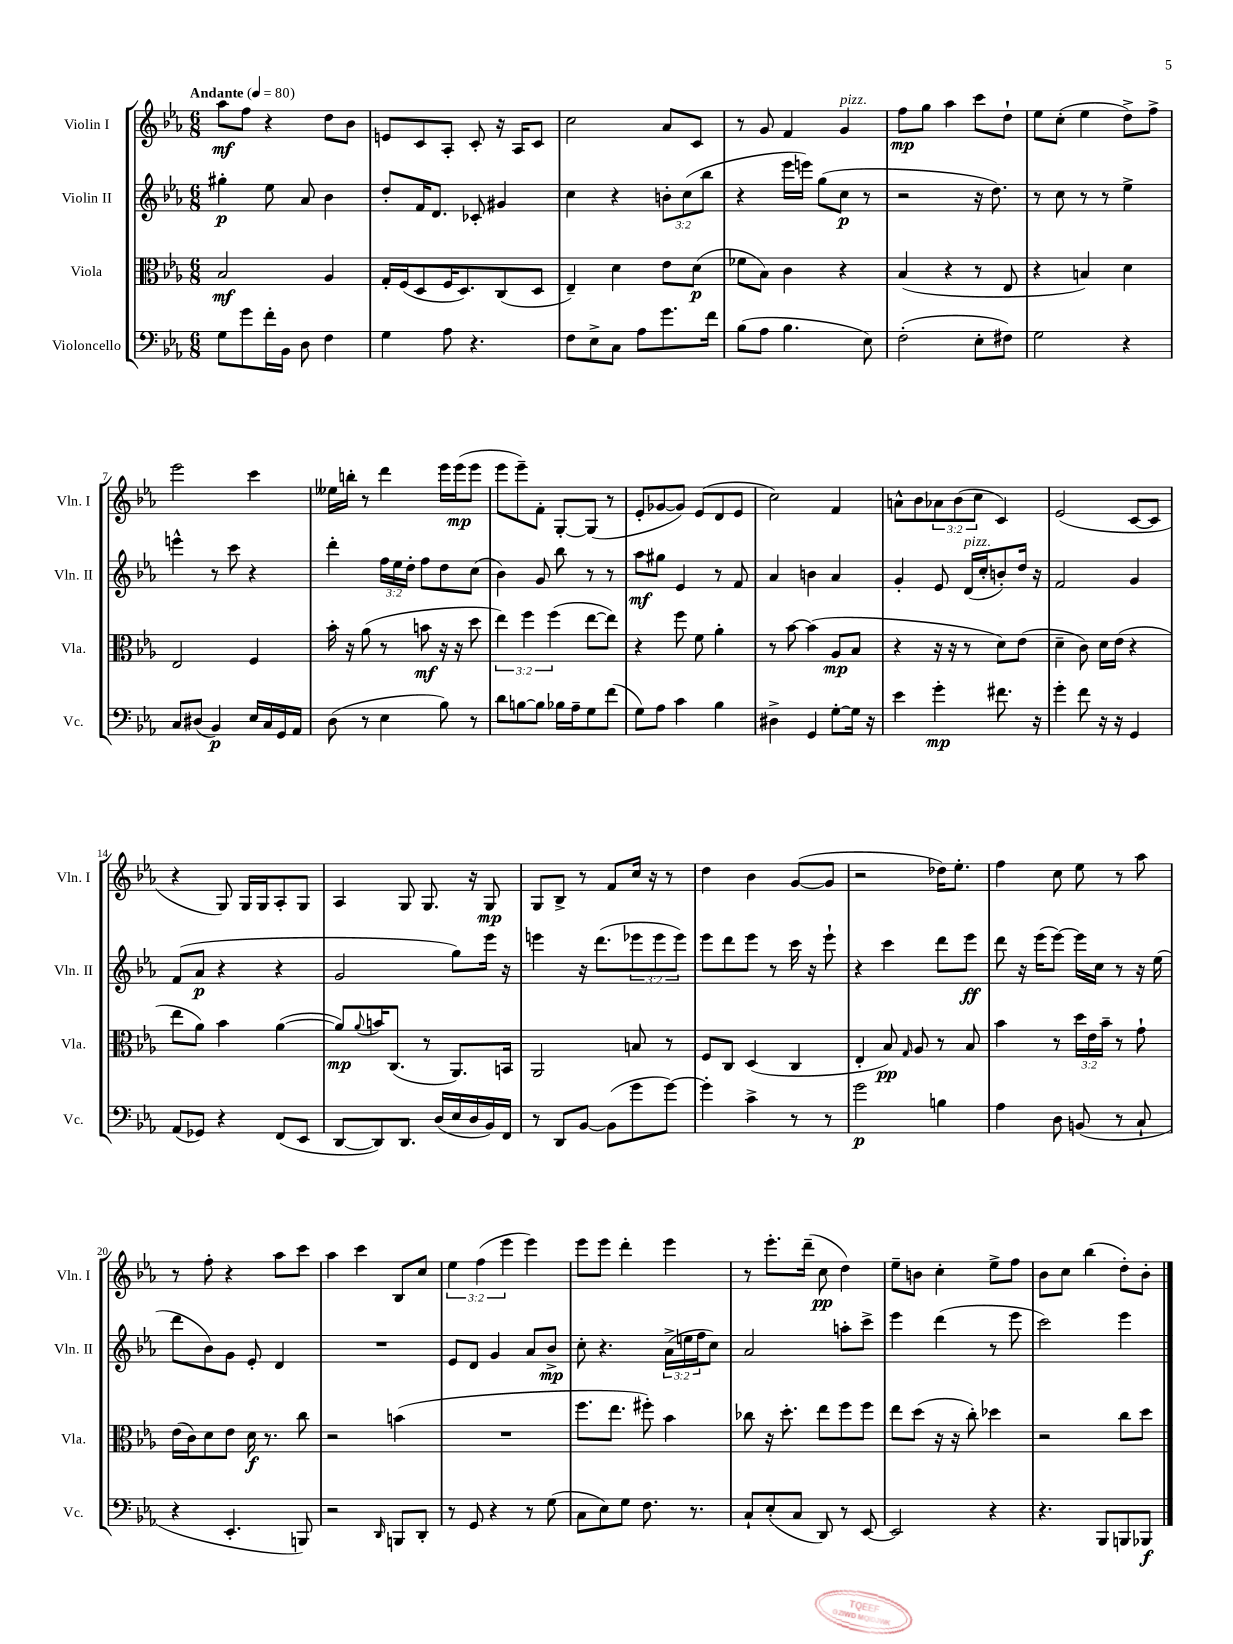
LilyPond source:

<<
\new StaffGroup <<
\new Staff = "s0" \with { instrumentName = "Violin I" shortInstrumentName = "Vln. I" } {
    \clef treble \key ees \major \numericTimeSignature \time 6/8 \override Staff.TupletNumber.text = #tuplet-number::calc-fraction-text \tempo "Andante" 4 = 80
    aes''8\mf f''8 r4 d''8 bes'8 |
    e'8 c'8 aes8-. c'8-. r16 aes16 c'8 |
    c''2 aes'8 c'8 |
    r8 g'8 f'4 g'4^\markup { \italic "pizz." } |
    f''8\mp g''8 aes''4 c'''8 d''8-! |
    ees''8 c''8-.( ees''4 d''8->) f''8-> |
    ees'''2 c'''4 |
    eeses''16 b''16-. r8 d'''4 ees'''16 ees'''16\mp( ees'''8 |
    ees'''8 ees'''8--) f'8-. g8~-. g8( r8 |
    ees'8-. ges'8~ ges'8) ees'8( d'8 ees'8 |
    c''2) f'4 |
    a'8-^ bes'8 \tuplet 3/2 { aes'8 bes'8( c''8 } c'4) |
    ees'2( c'8~ c'8 |
    r4 g8) g16 g16 aes8-. g8 |
    aes4 g8 g8. r16 g8\mp |
    g8 bes8-> r8 f'8 c''16 r16 r8 |
    d''4 bes'4 g'8~( g'8 |
    r2 des''16) ees''8.-. |
    f''4 c''8 ees''8 r8 aes''8 |
    r8 f''8-. r4 aes''8 c'''8 |
    aes''4 c'''4 bes8 c''8 |
    \tuplet 3/2 { ees''4 f''4( ees'''4 } ees'''4) |
    ees'''8 ees'''8 d'''4-. ees'''4 |
    r8 ees'''8.-. d'''16--( c''8\pp d''4) |
    ees''8-- b'8 c''4-. ees''8-> f''8 |
    bes'8 c''8 bes''4( d''8-.) bes'8-. \bar "|." |
}
\new Staff = "s1" \with { instrumentName = "Violin II" shortInstrumentName = "Vln. II" } {
    \clef treble \key ees \major \numericTimeSignature \time 6/8 \override Staff.TupletNumber.text = #tuplet-number::calc-fraction-text
    gis''4-.\p ees''8 aes'8 bes'4 |
    d''8-. f'16 d'8. ces'8-. gis'4 |
    c''4 r4 \tuplet 3/2 { b'8-. c''8( bes''8 } |
    r4 ees'''16 e'''16) g''8( c''8\p r8 |
    r2 r16 d''8.) |
    r8 c''8 r8 r8 ees''4-> |
    e'''4-^ r8 c'''8 r4 |
    d'''4-. \tuplet 3/2 { f''16 ees''16 d''16-. } f''8 d''8 c''8( |
    bes'4) g'8 bes''8 r8 r8 |
    aes''8\mf gis''8 ees'4 r8 f'8 |
    aes'4 b'4 aes'4 |
    g'4-. ees'8 d'16^\markup { \italic "pizz." }( c''16-. b'8-.) d''16 r16 |
    f'2 g'4 |
    f'8( aes'8\p r4 r4 |
    g'2 g''8) ees'''16 r16 |
    e'''4 r16 d'''8.( \tuplet 3/2 { ees'''8 ees'''8 ees'''8) } |
    ees'''8 d'''8 ees'''8 r8 c'''16 r16 ees'''8-! |
    r4 c'''4 d'''8 ees'''8\ff |
    d'''8 r16 ees'''16( ees'''8~) ees'''16 c''16 r8 r16 ees''16( |
    d'''8 bes'8) g'8 ees'8-. d'4 |
    R2. |
    ees'8 d'8 g'4 aes'8 bes'8->\mp |
    c''8-. r4. \tuplet 3/2 { aes'16->( e''16 f''16 } c''8) |
    aes'2 a''8-. c'''8-> |
    ees'''4 d'''4( r8 ees'''8 |
    c'''2) ees'''4 \bar "|." |
}
\new Staff = "s2" \with { instrumentName = "Viola" shortInstrumentName = "Vla." } {
    \clef alto \key ees \major \numericTimeSignature \time 6/8 \override Staff.TupletNumber.text = #tuplet-number::calc-fraction-text
    bes2\mf aes4 |
    g16-. f16( d8 f16 d8.) c8( d8 |
    ees4--) d'4 ees'8 d'8\p( |
    fes'8 bes8) c'4 r4 |
    bes4( r4 r8 ees8 |
    r4 b4) d'4 |
    ees2 f4 |
    bes'16-. r16 aes'8( r8 b'8\mf r16 r16 d''8 |
    \tuplet 3/2 { ees''4) f''4 f''4( } ees''8~ ees''8) |
    r4 f''8 f'8 aes'4-. |
    r8 bes'8~ bes'4( aes8\mp bes8 |
    r4 r16 r16 r8 d'8) ees'8( |
    d'4-- c'8) d'16 ees'16( r4 |
    ees''8 aes'8) bes'4 aes'4~( |
    aes'8\mp) \appoggiatura { aes'8 } b'16 c8.( r8 aes,8.) b,16 |
    aes,2 b8 r8 |
    f8 c8 d4( c4 |
    ees4-. bes8\pp) \grace { g16 } aes8 r8 bes8 |
    bes'4 r8 \tuplet 3/2 { d''16 ees'16 bes'16-- } r8 g'8-! |
    ees'16( c'16) d'8 ees'8 d'16\f r8. c''8 |
    r2 b'4( |
    R2. |
    f''8. ees''8. fis''8-.) bes'4 |
    ces''8 r16 d''8.-. ees''8 f''8 f''8 |
    ees''8 d''8( r16 r16 c''8-.) des''4 |
    r2 c''8 d''8 \bar "|." |
}
\new Staff = "s3" \with { instrumentName = "Violoncello" shortInstrumentName = "Vc." } {
    \clef bass \key ees \major \numericTimeSignature \time 6/8
    g8 g'8 f'16-. bes,16 d8 f4 |
    g4 aes8 r4. |
    f8 ees8-> c8 aes8 g'8. f'16 |
    bes8( aes8 bes4. ees8) |
    f2-.( ees8-. fis8) |
    g2 r4 |
    c8 dis8( bes,4\p) ees16 c16 g,16 aes,16 |
    d8( r8 ees4 bes8) r8 |
    d'8 b8~ b8 bes16 aes16-- g8 f'8( |
    g8) aes8 c'4 bes4 |
    dis4-> g,4 g8~-. g16 r16 |
    ees'4 g'4-.\mp fis'8. r16 |
    g'4-. f'8 r16 r16 g,4 |
    aes,8( ges,8) r4 f,8( ees,8 |
    d,8~ d,8) d,8. d16( ees16 d16 bes,16) f,16 |
    r8 d,8 bes,8~ bes,8( g'8 g'8~) |
    g'4-. c'4-> r8 r8 |
    g'2\p b4 |
    aes4 d8 b,8( r8 c8-! |
    r4 ees,4.-. b,,8) |
    r2 \grace { d,16 } b,,8 d,8-. |
    r8 g,8 r4 r8 g8( |
    c8 ees8) g8 f8. r8. |
    c8-! ees8-.( c8 d,8) r8 ees,8~ |
    ees,2 r4 |
    r4. bes,,8 b,,8 bes,,8\f \bar "|." |
}
>>
>>
